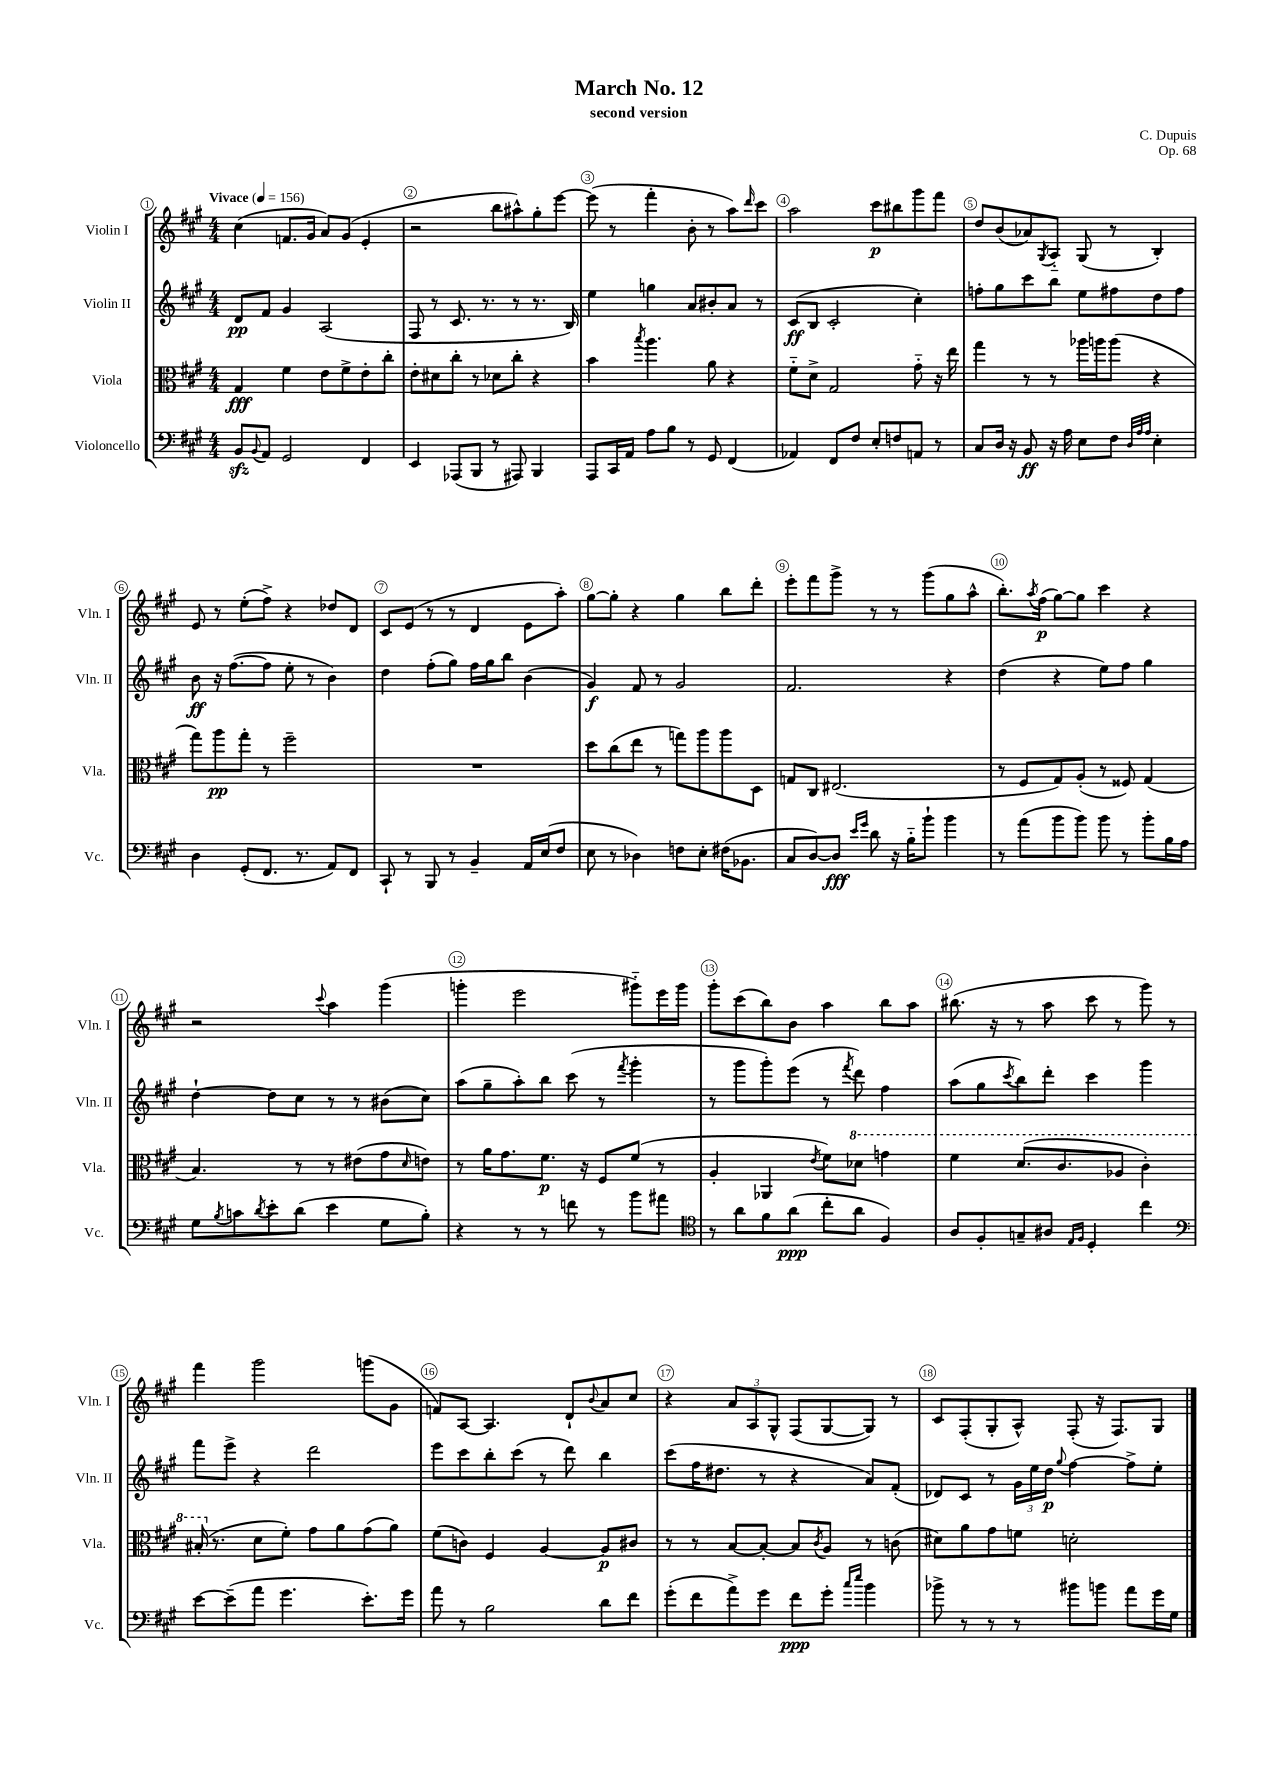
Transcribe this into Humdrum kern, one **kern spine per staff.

**kern	**dynam	**kern	**dynam	**kern	**dynam	**kern	**dynam
*part4	*part4	*part3	*part3	*part2	*part2	*part1	*part1
*staff4	*staff4	*staff3	*staff3	*staff2	*staff2	*staff1	*staff1
*I"Violoncello	*	*I"Viola	*	*I"Violin II	*	*I"Violin I	*
*I'Vc.	*	*I'Vla.	*	*I'Vln. II	*	*I'Vln. I	*
*clefF4	*	*clefC3	*	*clefG2	*	*clefG2	*
*k[f#c#g#]	*	*k[f#c#g#]	*	*k[f#c#g#]	*	*k[f#c#g#]	*
*M4/4	*	*M4/4	*	*M4/4	*	*M4/4	*
*MM156	*	*MM156	*	*MM156	*	*MM156	*
=1	=1	=1	=1	=1	=1	=1	=1
!	!	!	!	!	!	!LO:TX:a:B:t=Vivace	!
8BBzz/L	.	4G#/	fff	8d/L	pp	(4cc#\	.
8qqBB/	.	.	.	.	.	.	.
8AA/J	.	.	.	8f#/J	.	.	.
2GG#/	.	4f#\	.	4g#/	.	8.fn/L	.
.	.	.	.	.	.	16g#/Jk	.
.	.	8e\L	.	(2A/	.	8a/L)	.
.	.	8f#^\	.	.	.	(8g#/J	.
4FF#/	.	8e'\	.	.	.	4e'/	.
.	.	8cc#'\J	.	.	.	.	.
=2	=2	=2	=2	=2	=2	=2	=2
4EE/	.	8e'\L	.	8F#/	.	2r	.
.	.	8d#X\	.	8r	.	.	.
(8AAA-X/L	.	8cc#'\J	.	8.c#/	.	.	.
8BBB/J	.	8r	.	.	.	.	.
.	.	.	.	8.r	.	.	.
8r	.	8d-X\L	.	.	.	8bb\L	.
8AAA#X/)	.	8cc#'\J	.	8r	.	8aa#X^^\)	.
4BBB/	.	4r	.	8.r	.	8gg#'\	.
.	.	.	.	.	.	[8eee\J	.
.	.	.	.	16B/)	.	.	.
=3	=3	=3	=3	=3	=3	=3	=3
8AAA/L	.	4b\	.	4ee\	.	(8eee\]	.
16CC#/L	.	.	.	.	.	8r	.
16AA/JJ	.	.	.	.	.	.	.
.	.	8qbb/	.	.	.	.	.
8A\L	.	4.aa\	.	4ggn\	.	4fff#'\	.
8B\J	.	.	.	.	.	.	.
8r	.	.	.	8a/L	.	8b'\	.
8GG#/	.	8a\	.	8b#X'/	.	8r	.
(4FF#/	.	4r	.	8a/J	.	8aa\L)	.
.	.	.	.	.	.	16qqddd/	.
.	.	.	.	8r	.	8ccc#\J	.
=4	=4	=4	=4	=4	=4	=4	=4
4AA-X/)	.	8f#\L	.	(8c#/L	ff	2aa\	.
.	.	8d^\J	.	8B/J	.	.	.
8FF#/L	.	2G#/	.	2c#'/	.	.	.
8F#/J	.	.	.	.	.	.	.
8E'/L	.	.	.	.	.	8ccc#\L	p
8Fn/	.	.	.	.	.	8bb#X\	.
8AAn/J	.	8g#\	.	4cc#'\)	.	8ggg#\	.
8r	.	16r	.	.	.	8fff#\J	.
.	.	16ee\	.	.	.	.	.
=5	=5	=5	=5	=5	=5	=5	=5
8C#/L	.	4gg#\	.	8ffn'\L	.	8dd/L	.
16D/Jk	.	.	.	8gg#\	.	(8b/	.
16r	.	.	.	.	.	.	.
8BB/	ff	8r	.	8ccc#\	.	8a-X/)	.
.	.	.	.	.	.	8qG#/	.
16r	.	8r	.	8bb\J	.	8A/J	.
16A\	.	.	.	.	.	.	.
8E\L	.	16aa-X\LL	.	8ee\L	.	(8G#/	.
.	.	16aan\J	.	.	.	.	.
8F#\J	.	(8aa\J	.	8ff#X\	.	8r	.
32qqD/LLL	.	.	.	.	.	.	.
32qqA/	.	.	.	.	.	.	.
32qqA/JJJ	.	.	.	.	.	.	.
4E'\	.	4r	.	8dd\	.	4B'/)	.
.	.	.	.	8ff#\J	.	.	.
!!LO:LB:g=z
=6	=6	=6	=6	=6	=6	=6	=6
4D\	.	8gg#\L)	.	8b\	ff	8e/	.
.	.	8aa\	pp	16r	.	8r	.
.	.	.	.	([8.ff#\L	.	.	.
(8GG#'/L	.	8gg#'\J	.	.	.	(8ee'\L	.
8.FF#/J	.	8r	.	8ff#\J]	.	8ff#^\J)	.
.	.	2ff#~\	.	8ee'\	.	4r	.
8.r	.	.	.	.	.	.	.
.	.	.	.	8r	.	.	.
8AA/L)	.	.	.	4b\)	.	8dd-X/L	.
8FF#/J	.	.	.	.	.	8d/J	.
=7	=7	=7	=7	=7	=7	=7	=7
8CC#`/	.	1r	.	4dd\	.	8c#/L	.
8r	.	.	.	.	.	(8e/J	.
8BBB/	.	.	.	(8ff#'\L	.	8r	.
8r	.	.	.	8gg#\J)	.	8r	.
4BB~/	.	.	.	16ff#\LL	.	4d/	.
.	.	.	.	16gg#\J	.	.	.
.	.	.	.	8bb\J	.	.	.
16AA/LL	.	.	.	(4b\	.	8e\L	.
(16E/J	.	.	.	.	.	.	.
8F#/J	.	.	.	.	.	8aa'\J)	.
=8	=8	=8	=8	=8	=8	=8	=8
8E\	.	8dd\L	.	4g#/)	f	[8gg#\L	.
8r	.	(8cc#\	.	.	.	8gg#'\J]	.
4D-X\)	.	8ee\J	.	8f#/	.	4r	.
.	.	8r	.	8r	.	.	.
8Fn\L	.	8ggn\L)	.	2g#/	.	4gg#\	.
8E'\J	.	8aa\	.	.	.	.	.
(16F#X\KL	.	8aa\	.	.	.	8bb\L	.
8.BB-X\J	.	.	.	.	.	.	.
.	.	8D\J	.	.	.	8ddd'\J	.
=9	=9	=9	=9	=9	=9	=9	=9
8C#/L	.	8Gn/L	.	2.f#/	.	8eee'\L	.
[8D/)	.	8C#/J	.	.	.	8fff#\	.
8D/J]	fff	(2.E#X/	.	.	.	8ggg#^\J	.
16qqe/LL	.	.	.	.	.	.	.
16qqg#/JJ	.	.	.	.	.	.	.
8d\	.	.	.	.	.	8r	.
16r	.	.	.	.	.	8r	.
16B\KL	.	.	.	.	.	.	.
8b`\J	.	.	.	.	.	(8ggg#\L	.
4b\	.	.	.	4r	.	8gg#\	.
.	.	.	.	.	.	8aa^^\J	.
=10	=10	=10	=10	=10	=10	=10	=10
8r	.	8r	.	(4dd\	.	8.bb'\L)	.
(8a\L	.	8F#/L	.	.	.	.	.
.	.	.	.	.	.	8qaa/	.
.	.	.	.	.	.	(16ff#\Jk	p
8b\	.	8G#/)	.	4r	.	[8gg#\L)	.
8b\J)	.	(8A'/J	.	.	.	8gg#\J]	.
8b\	.	8r	.	8ee\L)	.	4ccc#\	.
8r	.	8F##X/)	.	8ff#\J	.	.	.
8b'\L	.	(4G#/	.	4gg#\	.	4r	.
16B\L	.	.	.	.	.	.	.
16A\JJ	.	.	.	.	.	.	.
!!LO:LB:g=z
=11	=11	=11	=11	=11	=11	=11	=11
8G#\L	.	4.B/)	.	[4dd`\	.	2r	.
8qB/	.	.	.	.	.	.	.
8cn\	.	.	.	.	.	.	.
8qd/	.	.	.	.	.	.	.
8e'\	.	.	.	8dd\L]	.	.	.
(8d\J	.	8r	.	8cc#\J	.	.	.
.	.	.	.	.	.	8qqccc#/	.
4e\	.	8r	.	8r	.	4aa\	.
.	.	(8e#X\L	.	8r	.	.	.
8G#\L	.	8g#\	.	(8b#X\L	.	(4ggg#\	.
.	.	16qqd/	.	.	.	.	.
8B'\J)	.	8en\J)	.	8cc#\J)	.	.	.
=12	=12	=12	=12	=12	=12	=12	=12
4r	.	8r	.	(8aa\L	.	4gggn'\	.
.	.	16a\KL	.	8gg#~\	.	.	.
.	.	8.g#\	.	.	.	.	.
8r	.	.	.	8aa'\)	.	2eee\	.
8r	.	8.f#\J	p	8bb\J	.	.	.
8fn\	.	.	.	(8ccc#\	.	.	.
.	.	16r	.	.	.	.	.
8r	.	8F#/L	.	8r	.	.	.
.	.	.	.	8qfff#/	.	.	.
8b\L	.	(8f#/J	.	4ggg#'\	.	8ggg#X\L)	.
8a#X\J	.	8r	.	.	.	16eee\L	.
.	.	.	.	.	.	16ggg#\JJ	.
=13	=13	=13	=13	=13	=13	=13	=13
*clefC4	*	*	*	*	*	*	*
8r	.	4A'/	.	8r	.	8ggg#'\L	.
8a\L	.	.	.	8ggg#\L	.	(8ccc#\	.
8f#\	.	4AA-X/	.	8ggg#'\)	.	8bb\)	.
(8a\J	ppp	.	.	(8eee\J	.	8b\J	.
.	.	8qe/	.	.	.	.	.
8cc#'\L	.	8f#\L)	.	8r	.	4aa\	.
.	.	.	.	8qfff#/	.	.	.
*	*	*8va	*	*	*	*	*
8a\J	.	8dd-X\J	.	8ddd\)	.	.	.
4F#/)	.	4ggn\	.	4ff#\	.	8bb\L	.
.	.	.	.	.	.	8aa\J	.
=14	=14	=14	=14	=14	=14	=14	=14
8A/L	.	4ff#\	.	(8aa\L	.	(8.bb#X\	.
8F#'/	.	.	.	8gg#\	.	.	.
.	.	.	.	.	.	16r	.
.	.	.	.	8qccc#/	.	.	.
8Gn~/	.	(8.dd/L	.	8bb\)	.	8r	.
8A#X/J	.	.	.	8ddd'\J	.	8aa\	.
.	.	8.cc#/	.	.	.	.	.
16qqE/LL	.	.	.	.	.	.	.
16qqF#/JJ	.	.	.	.	.	.	.
4D'/	.	.	.	4ccc#\	.	8ccc#\	.
.	.	8a-X/J	.	.	.	8r	.
4cc#\	.	4cc#'\)	.	4ggg#\	.	8ggg#\)	.
.	.	.	.	.	.	8r	.
!!LO:LB:g=z
=15	=15	=15	=15	=15	=15	=15	=15
*clefF4	*	*	*	*	*	*	*
[8e\L	.	(16b#X'/	.	8fff#\L	.	4fff#\	.
*	*	*X8va	*	*	*	*	*
.	.	8.r	.	.	.	.	.
(8e~\]	.	.	.	8eee^\J	.	.	.
8a\J	.	8d\L	.	4r	.	2ggg#\	.
4.g#\	.	8f#'\J)	.	.	.	.	.
.	.	8g#\L	.	2ddd\	.	.	.
.	.	8a\	.	.	.	.	.
8.e'\L)	.	(8g#\	.	.	.	(8gggn\L	.
.	.	8a\J)	.	.	.	8g#\J	.
16g#\Jk	.	.	.	.	.	.	.
=16	=16	=16	=16	=16	=16	=16	=16
8a\	.	(8f#\L	.	8eee\L	.	8fn/L)	.
8r	.	8cn\J)	.	8ccc#\	.	[8A/J	.
2B\	.	4F#/	.	8bb'\	.	4.A/]	.
.	.	.	.	(8ccc#\J	.	.	.
.	.	[4A/	.	8r	.	.	.
.	.	.	.	8ddd\)	.	8d`/L	.
.	.	.	.	.	.	8qqb/	.
8d\L	.	8A/L]	p	4bb\	.	8a/	.
8f#\J	.	8c#X/J	.	.	.	8cc#/J	.
=17	=17	=17	=17	=17	=17	=17	=17
(8g#'\L	.	8r	.	(8ccc#\L	.	4r	.
8f#\	.	8r	.	16ff#\K	.	.	.
.	.	.	.	8.dd#X\J	.	.	.
8a^\)	.	[8B/L	.	.	.	12a/L	.
.	.	.	.	.	.	12A/	.
8g#\J	.	8B'/J_	.	8r	.	.	.
.	.	.	.	.	.	12G#^^/J	.
8f#\L	ppp	8B/L]	.	4r	.	(8F#/L	.
.	.	8qc#/	.	.	.	.	.
8g#'\J	.	8A/J	.	.	.	[8G#/	.
16qqcc#/LL	.	.	.	.	.	.	.
16qqee/JJ	.	.	.	.	.	.	.
4b\	.	8r	.	8a/L)	.	8G#/J])	.
.	.	(8cn\	.	(8f#'/J	.	8r	.
=18	=18	=18	=18	=18	=18	=18	=18
8b-X^\	.	8d#X\L)	.	8d-X/L)	.	8c#/L	.
8r	.	8a\	.	8c#/J	.	(8F#'/	.
8r	.	8g#\	.	8r	.	8G#'/	.
8r	.	8fn\J	.	24g#\LL	.	8A^^/J)	.
.	.	.	.	24ee\	.	.	.
.	.	.	.	24dd\JJ	p	.	.
.	.	.	.	8qqgg#/	.	.	.
8b#X\L	.	2dn'\	.	[4ff#\	.	(8F#'/	.
8bn\J	.	.	.	.	.	16r	.
.	.	.	.	.	.	8.F#/L)	.
8a\L	.	.	.	8ff#^\L]	.	.	.
16g#\L	.	.	.	8ee'\J	.	8G#/J	.
16G#\JJ	.	.	.	.	.	.	.
==	==	==	==	==	==	==	==
*-	*-	*-	*-	*-	*-	*-	*-
